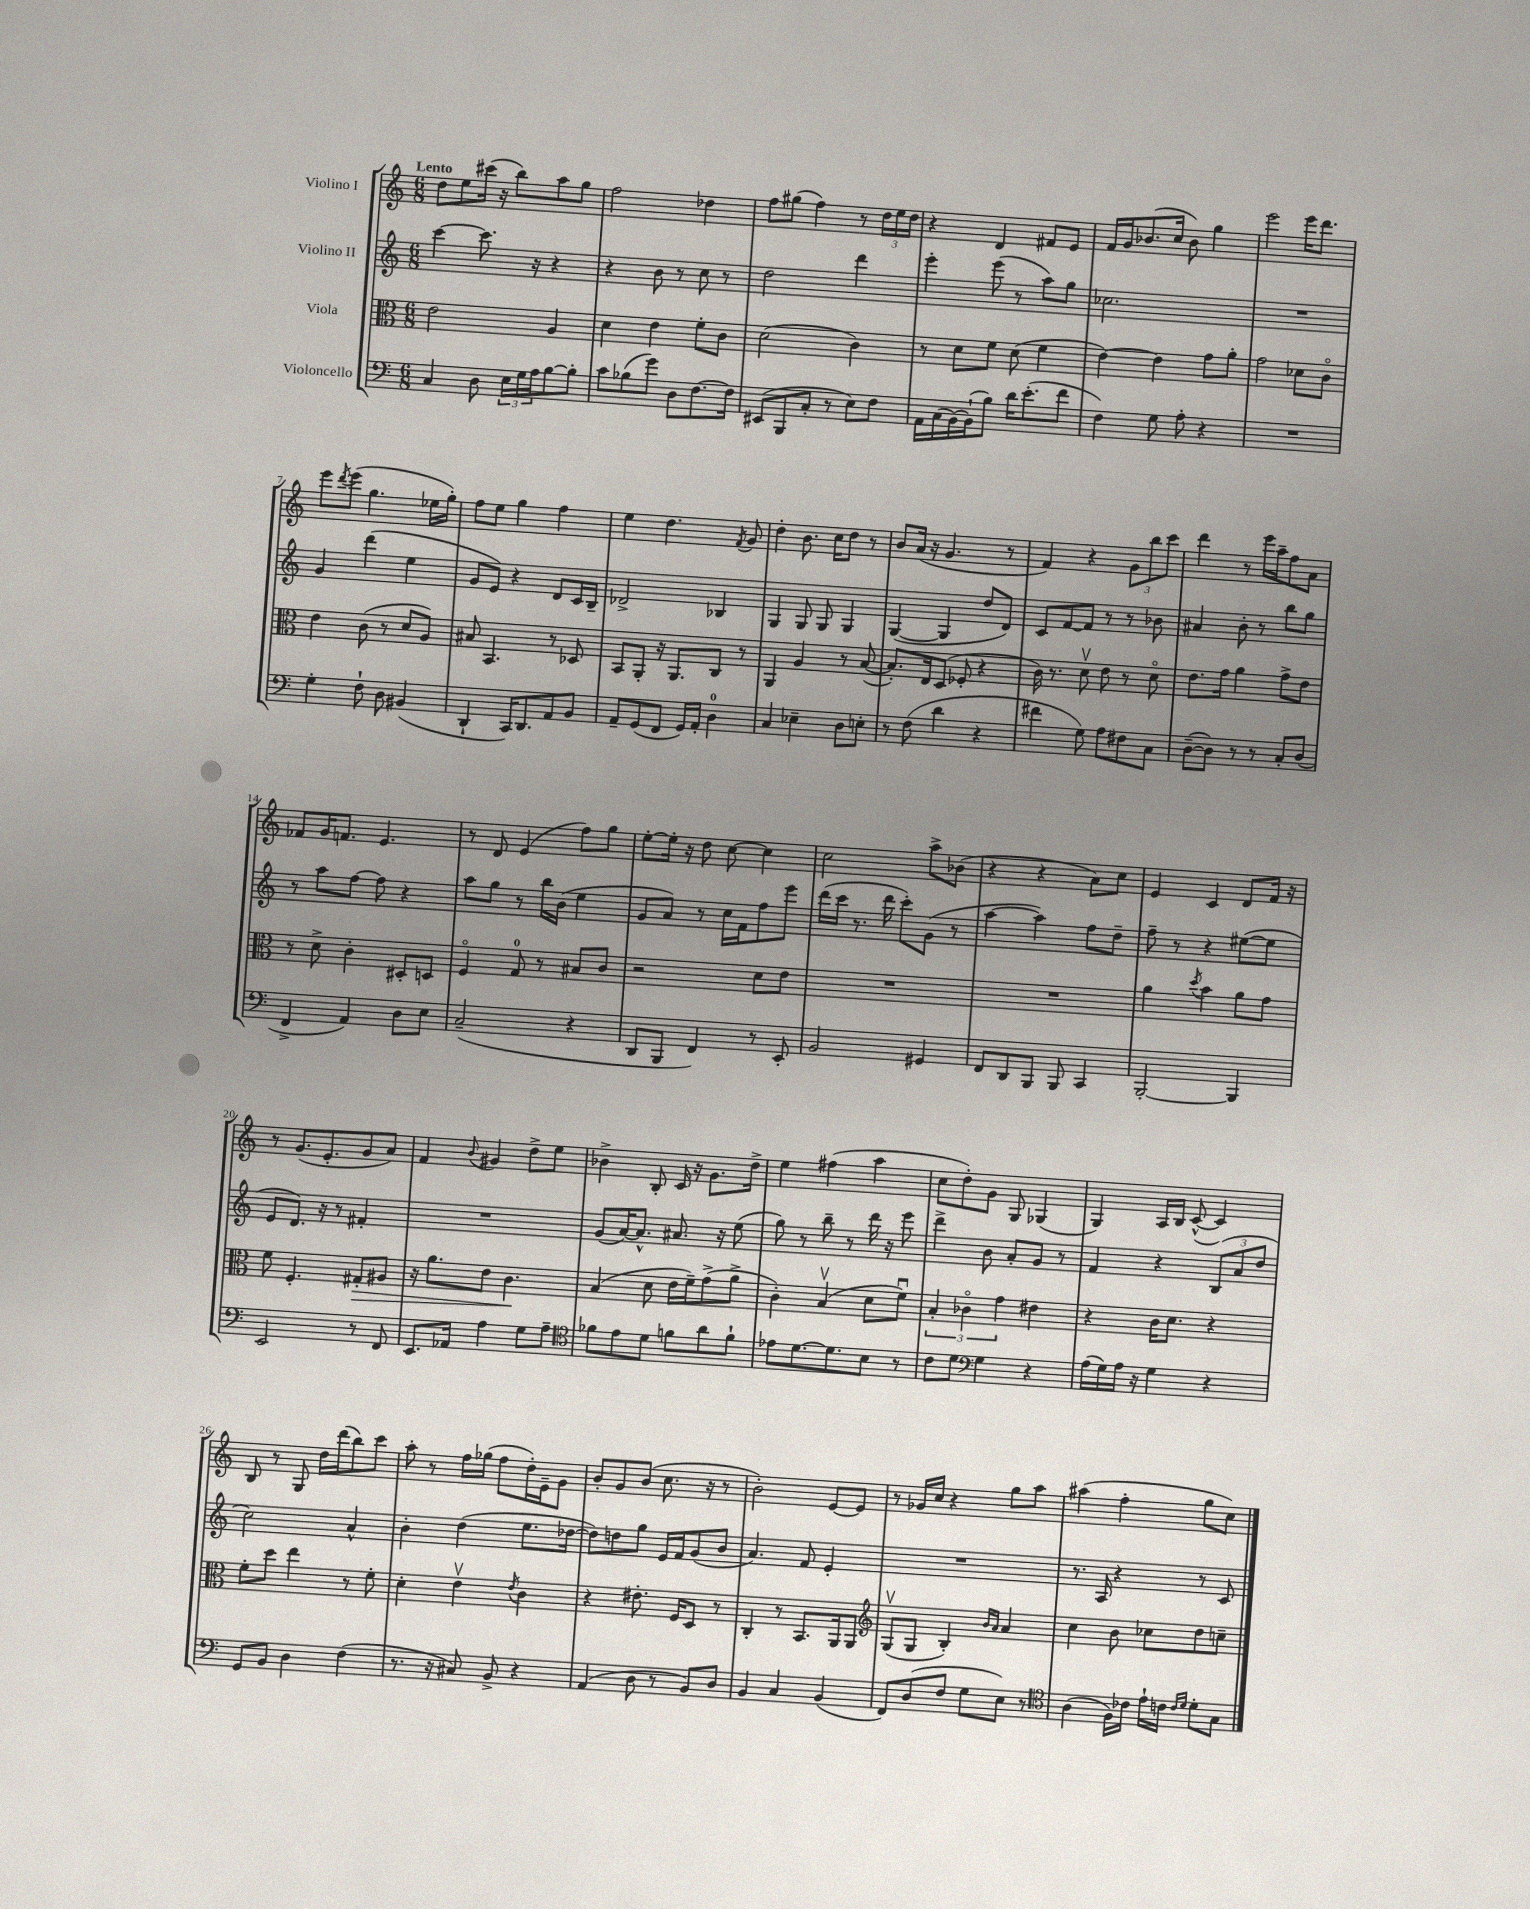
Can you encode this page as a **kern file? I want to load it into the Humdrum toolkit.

**kern	**kern	**kern	**kern
*staff4	*staff3	*staff2	*staff1
*clefF4	*clefC3	*clefG2	*clefG2
*k[]	*k[]	*k[]	*k[]
*M6/8	*M6/8	*M6/8	*M6/8
4C	2e	[4ccc	8dd
.	.	.	8ee
8D	.	8.ccc]	(16ccc#
.	.	.	16r
24E	.	.	8bb)
24G	.	.	.
.	.	16r	.
24A	.	.	.
[8B	4A	4r	8aa
8B']	.	.	8gg
=	=	=	=
8c	4d	4r	2ff
(8B-	.	.	.
8g)	4e	8b	.
8D	.	8r	.
[8.F	8f'	8cc	4dd-
.	8c	8r	.
16F]	.	.	.
=	=	=	=
(8EE#	(2d	2dd	8ff
8BBB	.	.	(8gg#
8C'	.	.	4ff)
8r	.	.	.
8E)	4c)	4ddd	8r
8F	.	.	24dd
.	.	.	24ee
.	.	.	24dd
=	=	=	=
16AA	8r	4eee'	4r
(16C	.	.	.
[16BB)	8d	.	.
(16BB`]	.	.	.
8B)	8f	(8eee	4d
16d	(8d	8r	.
(8.e'	.	.	.
.	4f	8aa)	8f#
8f	.	8gg	8e
=	=	=	=
4F)	[4e)	2.cc-	16f
.	.	.	16g
.	.	.	(8.b-
8G	4e]	.	.
.	.	.	16cc
8A'	.	.	8b-)
4r	8g	.	4gg
.	8a'	.	.
=	=	=	=
2.r	2g	2.r	2eee
.	8d-	.	16eee
.	.	.	8.ddd
.	8co	.	.
=	=	=	=
4G'	4e	4g	8eee
.	.	.	8qddd
.	.	.	(8eee
8F`	(8c	(4ddd	4.gg
8D	8r	.	.
(4BB#	8d	4ee	.
.	8A)	.	16ee-
.	.	.	16gg')
=	=	=	=
4DD`	8B#	8g	8ff
.	4.BB	8e)	8ee
16CC)	.	4r	4gg
8.DD	.	.	.
8AA	8r	8d	4ff
8BB	8D-	16c	.
.	.	16B~	.
=	=	=	=
8AA~	8BB	2d-^	4ee
(8GG	8AA'	.	.
8FF	16r	.	4.dd
.	8.AA	.	.
16GG)	.	.	.
16AA'	.	.	.
4D	8C	4B-	.
.	.	.	8qf
.	8r	.	8g
=	=	=	=
4C	4AA	4G	4dd'
4E-~	4A	8G	8.b
.	.	8G	.
.	.	.	16cc
8D	8r	4G	8dd
8E'	([8B	.	8r
=	=	=	=
8r	8.B'])	([4G	8b
(8F	.	.	(16a
.	16E	.	16r
4d	(8D	4G]	4.g
.	8F-'	.	.
4r	4r	8dd	.
.	.	8d)	8r
=	=	=	=
4f#	16c)	8c	4f)
.	8.r	.	.
.	.	[8f	.
8G)	8dv	8f]	4r
8A	8e	8r	.
8F#	8r	8r	12g
.	.	.	12bb
8C	8do	8b-	.
.	.	.	12ccc
=	=	=	=
([8D~	8.e	4a#	4ddd
8D])	.	.	.
.	16g	.	.
8r	4a	8b'	8r
8r	.	8r	16eee
.	.	.	16aa~
8C'	8g^	8bb	8ff
(8D	8e	8gg	8a
=	=	=	=
4FF^	8r	8r	8f-
.	8d^	8aa	16g
.	.	.	8.f
4AA)	4c'	[8ff	.
.	.	8ff]	4.e
8D	8D#'	4r	.
8E	8D	.	.
=	=	=	=
(2C~	4Fo	8aa	8r
.	.	8gg	8d
.	8G	8r	(4e
.	8r	16bb	.
.	.	(16b	.
4r	8B#	4ee	8ff)
.	8c	.	8gg
=	=	=	=
8DD	2r	8g	[8ee'
8BBB	.	8a)	16ee']
.	.	.	16r
4FF)	.	8r	8dd
.	.	16cc	[8cc
.	.	16f	.
8r	8d	8ff	4cc]
8EE'	8e	8eee	.
=	=	=	=
2BB	2.r	(16ddd	2cc
.	.	16ccc	.
.	.	8.r	.
.	.	16ddd	.
.	.	8ccc')	.
4GG#	.	(8g	8aa^
.	.	8r	(8b-
=	=	=	=
8FF	2.r	[4aa	4r
8DD	.	.	.
8BBB	.	4aa])	4r
8BBB	.	.	.
4CC	.	8ff	8a)
.	.	8dd~	8cc
=	=	=	=
[2BBB'	4a	8ff~	4e
.	.	8r	.
.	8qdd	.	.
.	4b	4r	4c
4BBB]	8a	([8ee#	8d
.	8g	8ee#]	16f
.	.	.	16r
=	=	=	=
2EE	8f	8e	8r
.	4.F'	8.d)	(8.g
.	.	16r	8.e'
.	.	8r	.
8r	8G#'	4f#'	8g
8FF	8A#	.	8a)
=	=	=	=
8.EE	16r	2.r	4f
.	8.a	.	.
16AA-	.	.	.
.	.	.	8qqb
4A	8e	.	4g#
.	4.c	.	.
8G	.	.	8dd^
8A~	.	.	8ee
=	=	=	=
*clefC4	*	*	*
8f-	(4B	(8g	4b-^
8e	.	[16a)	.
.	.	8.a^^]	.
8d	8d	.	8B'
8f	16e	8.a#	16c
.	16f~)	.	16r
8a	(8g^	.	8.g
.	.	16r	.
8f`	8a^	(8ee	.
.	.	.	16dd^
=	=	=	=
8e-	4c')	8gg)	4ee
[8.d	.	8r	.
.	(4Bv	8bb~	(4ff#
8.d]	.	.	.
.	.	8r	.
8B	8d	16ddd	4aa
.	.	16r	.
8r	8fu)	8eee	.
=	=	=	=
8c	6B'	4ddd^	8cc
8d	.	.	8dd')
.	6c-o	.	.
*clefF4	*	*	*
4G	.	8b	8g
.	6g	.	.
.	.	8a'	8G
4r	4e#	8g	(4G-
.	.	8r	.
=	=	=	=
(16A	4r	4f	4G)
16G)	.	.	.
16A	.	.	.
16r	.	.	.
4G	16c	4r	16A
.	8.d	.	16B
.	.	.	([8c^^
4r	4r	(12B	4c])
.	.	12a	.
.	.	12dd	.
=	=	=	=
8GG	8f'	2cc)	8B
8BB	8dd	.	8r
4D	4ee	.	8G
.	.	.	16dd
.	.	.	(16ddd
(4F	8r	4a^^	8bb)
.	8f'	.	8ccc
=	=	=	=
8.r	4d'	4b'	8aa'
.	.	.	8r
16r	.	.	.
8C#)	4ev	(4dd	16ff
.	.	.	(16gg-
8BB^	.	.	8ff
.	8qe	.	.
4r	4c	8.ee	16dd')
.	.	.	16e~
.	.	.	8g
.	.	[16dd-	.
=	=	=	=
(4AA	4r	8dd-])	8b'
.	.	8dd	8g
8D	8.e#'	8gg	(8b
8r	.	16e	8.cc
.	16F	16f	.
8BB)	8D	(8g	.
.	.	.	16r
8D	8r	8b	8r
=	=	=	=
4BB	4C'	4.a)	2b')
4C	8r	.	.
.	8.BB	8f	.
(4BB	.	4e'	[8e
.	16AA	.	.
.	8AA	.	8e]
=	=	=	=
*	*clefG2	*	*
8FF)	(8Gv	2.r	8r
(8D	8G	.	16g-
.	.	.	16cc
8F	4B')	.	4r
8G	.	.	.
.	16qqb	.	.
.	16qqa	.	.
8E)	4a	.	8gg
8r	.	.	8aa
=	=	=	=
*clefC4	*	*	*
(4A	4cc	8.r	(4aa#
.	.	16A	.
16F)	8b	4r	4ff'
16c-	.	.	.
16e`	8cc-	.	.
16c	.	.	.
16qqc	.	.	.
16qqd	.	.	.
8d'	8dd	8r	8gg
8G	8cc~	8c	8cc)
==	==	==	==
*-	*-	*-	*-
